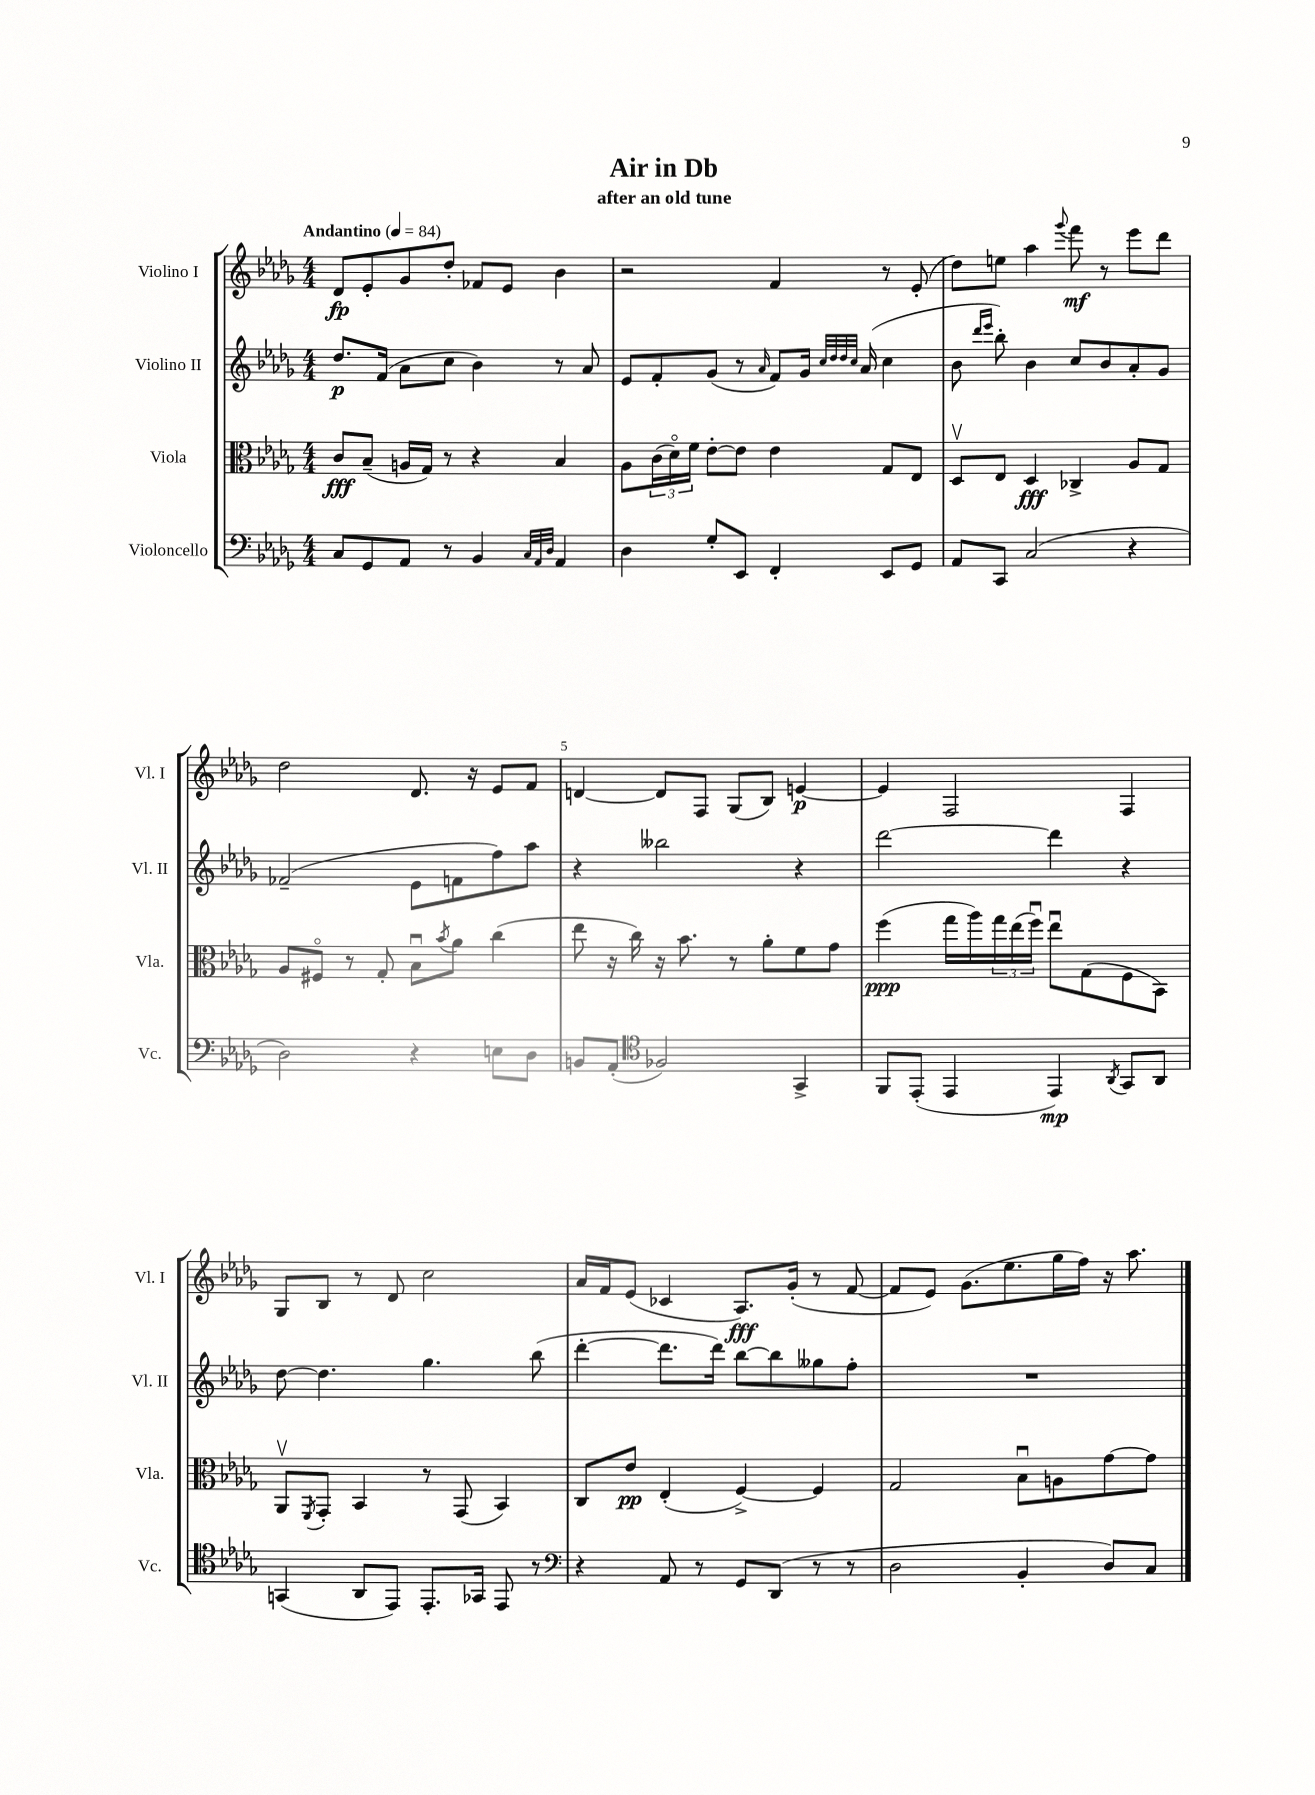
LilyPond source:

\header { title = "Air in Db" subtitle = "after an old tune" }
<<
\new StaffGroup <<
\new Staff = "s0" \with { instrumentName = "Violino I" shortInstrumentName = "Vl. I" } {
    \clef treble \key des \major \numericTimeSignature \time 4/4 \tempo "Andantino" 4 = 84
    des'8\fp ees'8-. ges'8 des''8-. fes'8 ees'8 bes'4 |
    r2 f'4 r8 ees'8-.( |
    des''8) e''8 aes''4 \appoggiatura { ges'''8 } f'''8\mf r8 ees'''8 des'''8 |
    des''2 des'8. r16 ees'8 f'8 |
    d'4~ d'8 f8 ges8( bes8) e'4~\p |
    e'4 f2 f4 |
    ges8 bes8 r8 des'8 c''2 |
    aes'16 f'16 ees'8( ces'4 aes8.\fff) ges'16-.( r8 f'8~ |
    f'8 ees'8) ges'8.( ees''8. ges''16 f''16) r16 aes''8. \bar "|." |
}
\new Staff = "s1" \with { instrumentName = "Violino II" shortInstrumentName = "Vl. II" } {
    \clef treble \key des \major \numericTimeSignature \time 4/4
    des''8.\p f'16( aes'8 c''8 bes'4) r8 aes'8 |
    ees'8 f'8-. ges'8( r8 \grace { aes'16 } f'8) ges'16 \grace { c''32 des''32 des''32 c''32 } aes'16( c''4 |
    bes'8 \grace { des'''16 ees'''16 } bes''8-.) bes'4 c''8 bes'8 aes'8-. ges'8 |
    fes'2--( ees'8 f'8 f''8) aes''8 |
    r4 beses''2 r4 |
    des'''2~ des'''4 r4 |
    des''8~ des''4. ges''4. bes''8( |
    des'''4~-. des'''8. des'''16) bes''8~ bes''8 geses''8 f''8-. |
    R1 \bar "|." |
}
\new Staff = "s2" \with { instrumentName = "Viola" shortInstrumentName = "Vla." } {
    \clef alto \key des \major \numericTimeSignature \time 4/4
    c'8\fff bes8--( a16 ges16) r8 r4 bes4 |
    aes8 \tuplet 3/2 { c'16( des'16\flageolet) f'16 } ees'8~-. ees'8 ees'4 ges8 ees8 |
    des8\upbow ees8 des4\fff ces4-> aes8 ges8 |
    aes8 fis8\flageolet r8 ges8-. bes8\downbow \acciaccatura { bes'8 } aes'8 c''4( |
    ees''8 r16 c''16) r16 bes'8. r8 aes'8-. f'8 ges'8 |
    f''4\ppp( ges''16 aes''16) \tuplet 3/2 { ges''16 ees''16( f''16\downbow) } ees''8\downbow ges8( f8 bes,8) |
    aes,8\upbow \acciaccatura { f,8 } ges,8-. bes,4 r8 ges,8( bes,4) |
    c8 ees'8\pp ees4-.( f4~->) f4 |
    ges2 bes8\downbow a8 ges'8~ ges'8 \bar "|." |
}
\new Staff = "s3" \with { instrumentName = "Violoncello" shortInstrumentName = "Vc." } {
    \clef bass \key des \major \numericTimeSignature \time 4/4
    c8 ges,8 aes,8 r8 bes,4 \grace { c32 aes,32 des32 } aes,4 |
    des4 ges8-. ees,8 f,4-. ees,8 ges,8 |
    aes,8 c,8 c2( r4 |
    des2) r4 e8 des8 |
    b,8 aes,8-.( \clef tenor fes2) ges,4-> |
    f,8 ees,8-.( ees,4 ees,4\mp) \acciaccatura { aes,8 } ges,8 aes,8 |
    g,4( aes,8 ees,8) ees,8.-. ges,16 ees,8 r8 |
    \clef bass r4 aes,8 r8 ges,8 des,8( r8 r8 |
    des2 bes,4-. des8) c8 \bar "|." |
}
>>
>>
\layout { \context { \Score \override BarNumber.break-visibility = ##(#f #t #t) barNumberVisibility = #(every-nth-bar-number-visible 5) } }
